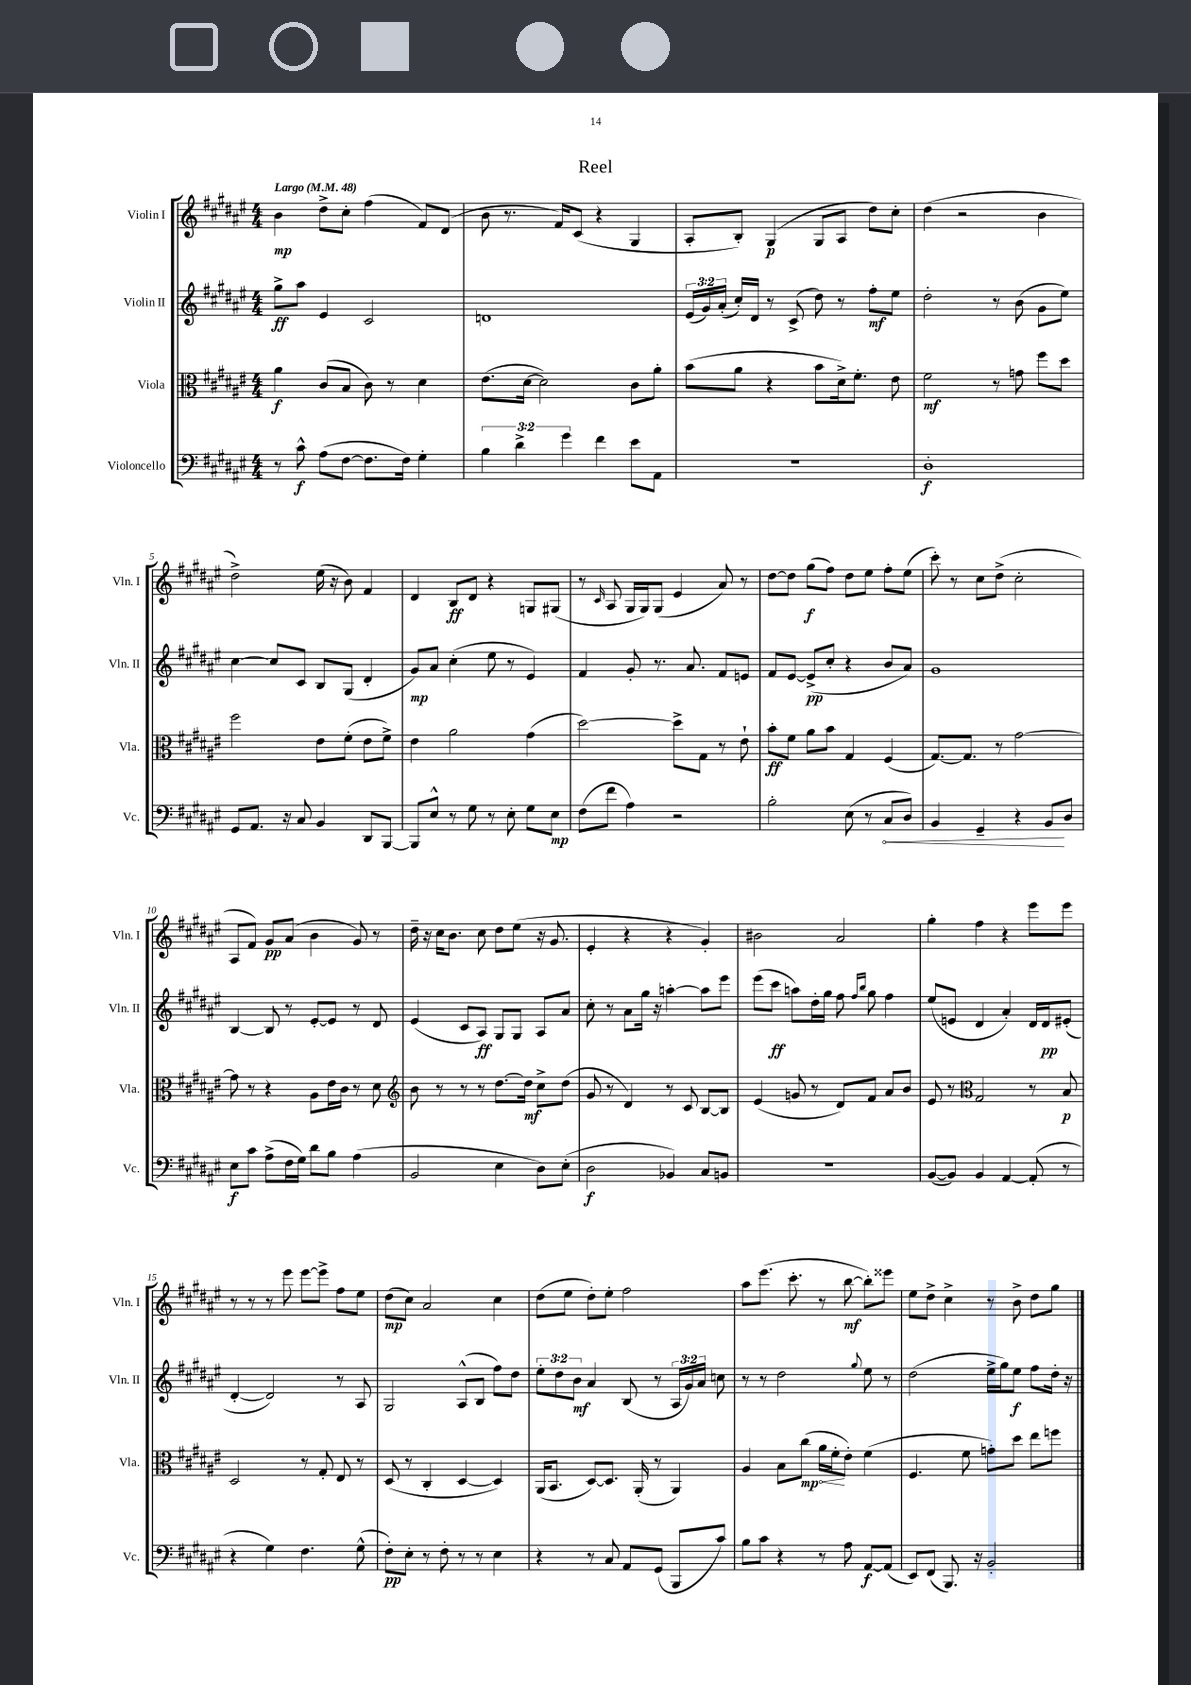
\header { title = "Reel" }
<<
\new StaffGroup <<
\new Staff = "s0" \with { instrumentName = "Violin I" shortInstrumentName = "Vln. I" } {
    \clef treble \key fis \major \numericTimeSignature \time 4/4 \tempo "Largo" 4 = 48
    \autoBeamOff b'4\mp dis''8[-> cis''8]-. fis''4( fis'8[) dis'8]( |
    b'8 r8. fis'16[) cis'8]( r4 gis4 |
    ais8[-. b8]-.) gis4\p( gis8[ ais8] dis''8[) cis''8]-. |
    dis''4( r2 b'4 |
    dis''2->) eis''16( r16 b'8) fis'4 |
    dis'4 b8[\ff dis'8] r4 g8[ gis8]( |
    r8 \grace { cis'16 } ais8 gis16[ gis16) gis8]( eis'4 ais'8) r8 |
    dis''8[~ dis''8] gis''8[\f( fis''8]) dis''8[ eis''8] fis''8[-. eis''8]( |
    cis'''8-.) r8 cis''8[ dis''8]->( cis''2-. |
    ais8[ fis'8]) gis'8[\pp ais'8]( b'4 gis'8) r8 |
    dis''16-- r16 cis''16[ b'8.] cis''8 dis''8[ eis''8]( r16 gis'8. |
    eis'4-. r4 r4 gis'4-.) |
    bis'2 ais'2 |
    gis''4-. fis''4 r4 eis'''8[ eis'''8] |
    r8 r8 r8 eis'''8 eis'''8[~ eis'''8]-> fis''8[ eis''8] |
    dis''8[\mp( cis''8]) ais'2 cis''4 |
    dis''8[( eis''8] dis''8[-.) eis''8]-. fis''2 |
    ais''8[ eis'''8.]( cis'''8.-. r8 b''8~\mf b''8[-.) eisis'''8] |
    eis''8[ dis''8]-> cis''4-> r8 b'8-> dis''8[ gis''8] \bar "|." |
}
\new Staff = "s1" \with { instrumentName = "Violin II" shortInstrumentName = "Vln. II" } {
    \clef treble \key fis \major \numericTimeSignature \time 4/4 \override Staff.TupletNumber.text = #tuplet-number::calc-fraction-text
    \autoBeamOff gis''8[->\ff ais''8] eis'4 cis'2 |
    d'1 |
    \tuplet 3/2 { eis'16[( gis'16) ais'16]-.( } cis''16[-.) dis'16] r8 cis'8->( dis''8) r8 fis''8[-.\mf eis''8] |
    dis''2-. r8 b'8( gis'8[ eis''8]) |
    cis''4~ cis''8[ cis'8] b8[ gis8]( dis'4-. |
    gis'8[\mp) ais'8] cis''4-.( eis''8 r8 eis'4) |
    fis'4 gis'8-. r8. ais'8. fis'8[ e'8] |
    fis'8[ eis'8]~ eis'8[->\pp( cis''8]-. r4 b'8[ ais'8]) |
    gis'1 |
    b4~ b8 r8 eis'8[~-. eis'8] r8 dis'8 |
    eis'4( cis'8[ ais8]\ff) gis8[ gis8] ais8[ ais'8] |
    cis''8-. r8 ais'8[ gis''16] r16 a''4~-. a''8[ eis'''8] |
    eis'''8[( cis'''8]\ff a''8[) dis''16-. gis''16] fis''8 \grace { fis''16[ b''16] } gis''8 fis''4 |
    eis''8[( e'8] dis'4 ais'4-.) dis'16[ dis'16\pp eis'8]-.( |
    dis'4~-. dis'2) r8 ais8 |
    gis2 ais8[-^( b8] fis''8[) dis''8] |
    \tuplet 3/2 { eis''8[-. dis''8 b'8]\mf } ais'4 b8( r8 \tuplet 3/2 { ais16[ gis'16) ais'16] } c''8 |
    r8 r8 dis''2 \appoggiatura { gis''8 } eis''8 r8 |
    dis''2( eis''16[-> gis''16) eis''8]\f fis''8[ dis''16]-. r16 \bar "|." |
}
\new Staff = "s2" \with { instrumentName = "Viola" shortInstrumentName = "Vla." } {
    \clef alto \key fis \major \numericTimeSignature \time 4/4
    \autoBeamOff ais'4\f cis'8[( b8] cis'8) r8 dis'4 |
    eis'8.[( dis'16]~ dis'2) cis'8[ ais'8]-. |
    b'8[( ais'8] r4 b'8[ dis'16->) fis'8.]-. eis'8 |
    fis'2\mf r8 g'8 fis''8[ dis''8] |
    fis''2 eis'8[ fis'8]-.( eis'8[ fis'8]->) |
    eis'4 ais'2 gis'4( |
    dis''2~) dis''8[-> gis8] r8 eis'8-! |
    b'8[-.\ff fis'8] ais'8[ b'8] gis4 fis4( |
    gis8.[~) gis8.] r8 gis'2~ |
    gis'8 r8 r4 ais8[ eis'16 cis'16] r8 dis'8 |
    \clef treble b'8 r8 r8 r8 dis''8.[~ dis''16]\mf cis''8[-> dis''8]( |
    gis'8 r8 dis'4) r8 cis'8 b8[~ b8] |
    eis'4( g'8 r8 dis'8[) fis'8] ais'8[ b'8] |
    eis'8 r8 \clef alto gis2 r8 b8\p |
    dis2 r8 gis8-. eis8 r8 |
    dis8( r8 cis4-. dis4~ dis4) |
    ais,16[( b,8.] dis8[~) dis8.] ais,16-.( r8 ais,4) |
    ais4 b8[ \once \override Hairpin.circled-tip = ##t cis''8]\mp\<( ais'16[ fis'16-.\! eis'8]-.) fis'4( |
    fis4. fis'8 g'8[-.) dis''8] eis''8[ f''8] \bar "|." |
}
\new Staff = "s3" \with { instrumentName = "Violoncello" shortInstrumentName = "Vc." } {
    \clef bass \key fis \major \numericTimeSignature \time 4/4 \override Staff.TupletNumber.text = #tuplet-number::calc-fraction-text
    \autoBeamOff r8 cis'8-^\f ais8[( fis8]~ fis8.[ fis16]) gis4-. |
    \tuplet 3/2 { b4 dis'4-> gis'4 } fis'4 eis'8[ ais,8] |
    r1 |
    dis1-.\f |
    gis,8[ ais,8.] r16 cis8 b,4 dis,8[ b,,8]~ |
    b,,8[ eis8]-^ r8 gis8 r8 eis8-. gis8[ eis8]\mp |
    fis8[( fis'8] ais4) r2 |
    b2-. eis8( r8 \once \override Hairpin.circled-tip = ##t cis8[\< dis8]) |
    b,4 gis,4-- r4 b,8[\! dis8] |
    eis8[\f cis'8] ais8[->( fis16 gis16]) dis'8[ b8] ais4( |
    b,2 eis4 dis8[) eis8]-.( |
    dis2\f bes,4) cis8[ b,8] |
    R1 |
    b,8[~( b,8]) b,4 ais,4~ ais,8-.( r8 |
    r4 gis4) fis4. gis8-^( |
    fis8[-.\pp) eis8]-. r8 fis8-. r8 r8 eis4 |
    r4 r8 cis8 ais,8[ gis,8]( b,,8[ cis'8]) |
    b8[ cis'8] r4 r8 ais8 ais,8[~\f ais,8]( |
    eis,8[) fis,8]( b,,8.) r16 b,2-. \bar "|." |
}
>>
>>
